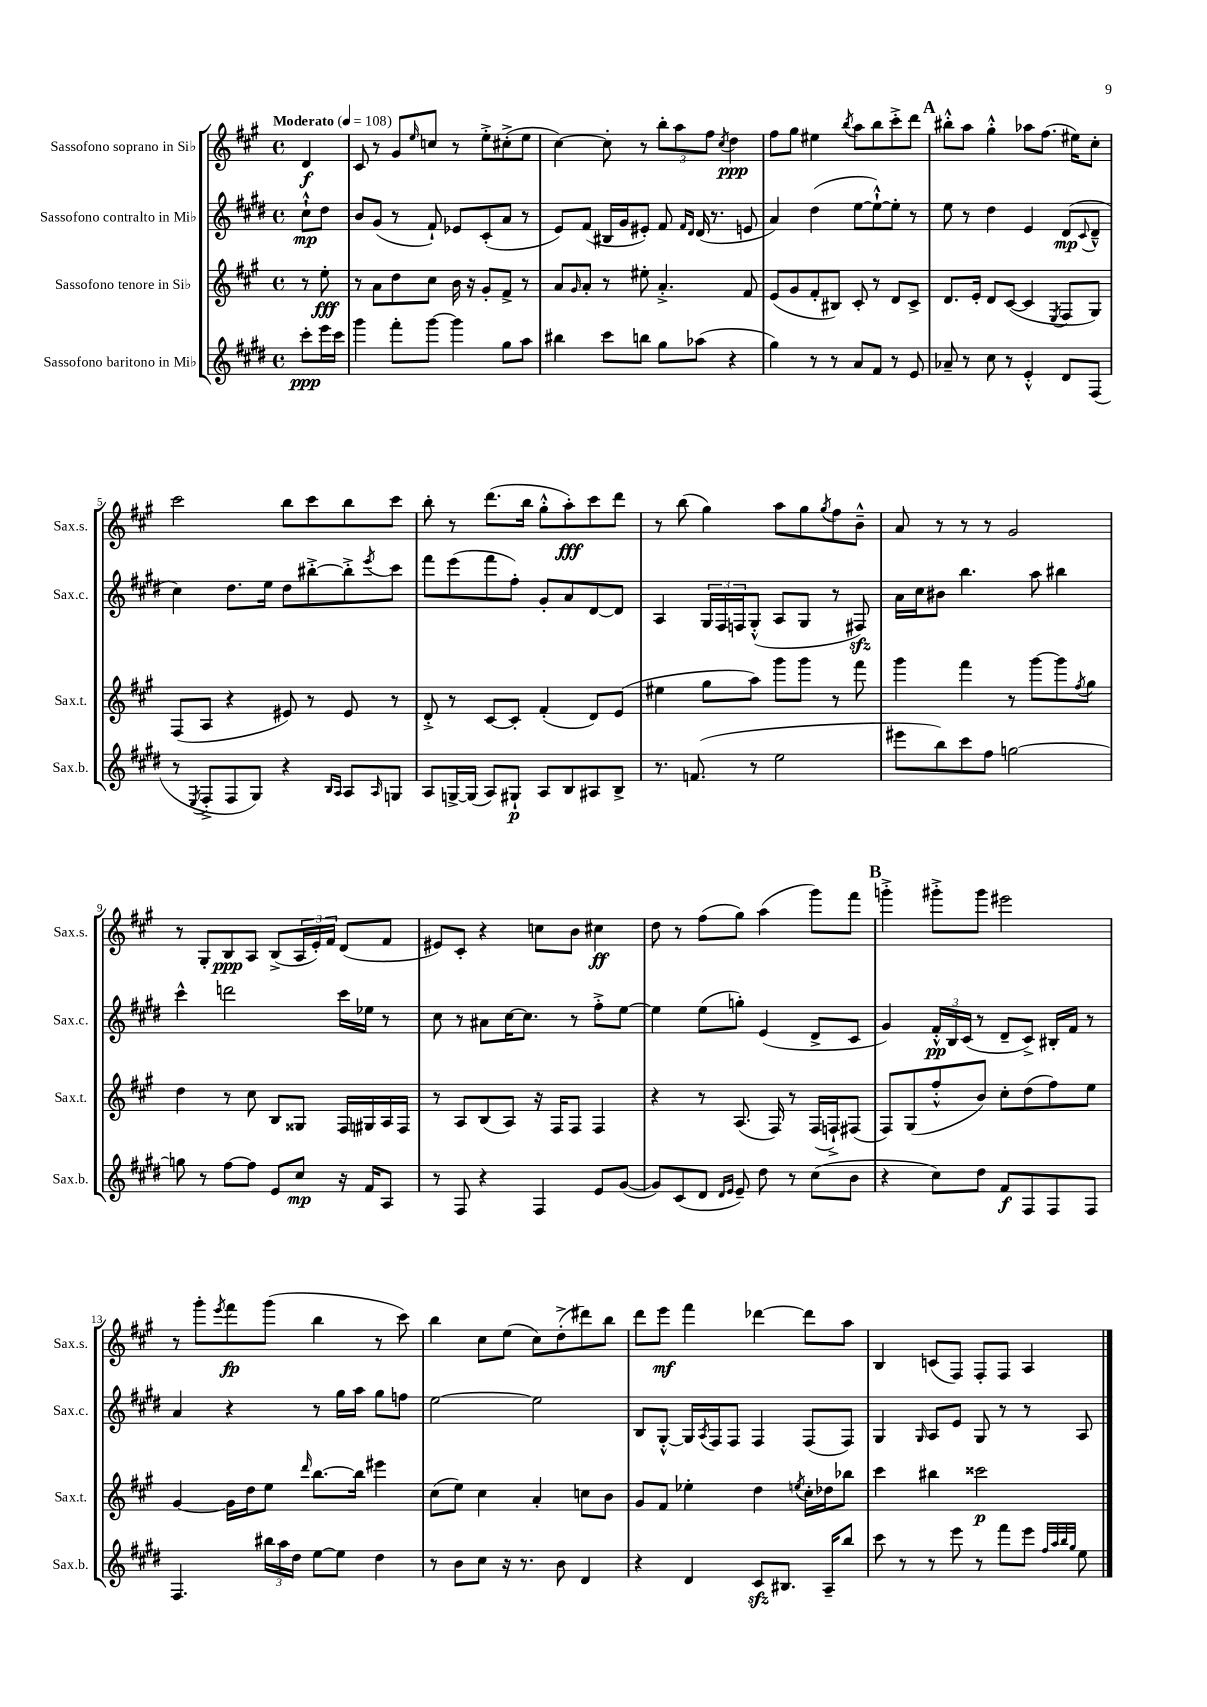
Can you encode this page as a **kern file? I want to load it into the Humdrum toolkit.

**kern	**kern	**kern	**kern
*staff4	*staff3	*staff2	*staff1
*clefG2	*clefG2	*clefG2	*clefG2
*k[f#c#g#d#]	*k[f#c#g#]	*k[f#c#g#d#]	*k[f#c#g#]
*M4/4	*M4/4	*M4/4	*M4/4
*met(c)	*met(c)	*met(c)	*met(c)
*MM108	*MM108	*MM108	*MM108
8ccc#'	8r	8cc#`^^	4d
16eee	8ee'	8dd#	.
16ccc#	.	.	.
=	=	=	=
4ggg#	8r	8b	8c#
.	8a	(8g#	8r
8fff#'	8dd	8r	8g#
.	.	.	16qqee
[8ggg#	8cc#	8f#`)	8cc
4ggg#]	16b	8e-	8r
.	16r	.	.
.	8g#'	(8c#'	8ee'^
8gg#	8f#^	8a	(8cc#'^
8aa	8r	8r	8ee
=	=	=	=
4bb#	8a	8e)	[4cc#)
.	16qqg#	.	.
.	8a'	(8f#	.
8ccc#	8r	16B#	8cc#']
.	.	16g#	.
8bb	8ee#'	8e#')	8r
8gg#	4.a'^	8f#	12bb'
.	.	.	12aa
.	.	16qqf#	.
.	.	16qqd#	.
(8aa-	.	(16d#	.
.	.	.	12ff#
.	.	8.r	.
.	.	.	8qcc#
4r	.	.	4dd
.	8f#	8e	.
=	=	=	=
4gg#)	(8e	4a)	8ff#
.	8g#	.	8gg#
8r	8f#'	(4dd#	4ee#
8r	8B#)	.	.
.	.	.	8qbb
8a	8c#'	[8ee	8aa
8f#	8r	8ee`^^_)	8bb
8r	8d	8ee']	8ccc#'^
8e	8c#^	8r	8ddd
=	=	=	=
8a-~	8.d	8ee	8bb#'^^
8r	.	8r	8aa
.	16e'	.	.
8cc#	8d	4dd#	4gg#'^^
8r	([8c#	.	.
4e'^^	4c#]	4e	8aa-
.	.	.	(8.ff#
.	8qE	.	.
8d#	8F#	(8d#	.
.	.	.	16ee#)
.	.	8qqc#	.
(8F#	8G#)	8d#~^^	8cc#'
=	=	=	=
8r	(8F#	4cc#)	2ccc#
8qE	.	.	.
8F#'^	8A	.	.
8F#	4r	8.dd#	.
8G#)	.	.	.
.	.	16ee	.
4r	8e#)	8dd#	8bb
.	8r	[8bb#'^	8ccc#
16qqB	.	.	.
16qqA	.	.	.
8A	8e#	8bb#'^]	8bb
16qqA	.	8qeee	.
8G	8r	8ccc#	8ccc#
=	=	=	=
8A	8d'^	8fff#	8bb'
[16G^	8r	(8eee	8r
(16G]	.	.	.
8A)	[8c#	8fff#	(8.ddd
8G#`	8c#']	8ff#')	.
.	.	.	16bb
8A	(4f#'	8g#'	8gg#'^^
8B	.	8a	8aa')
8A#	8d)	[8d#	8ccc#
8B^	(8e	8d#]	8ddd
=	=	=	=
8.r	4ee#	4A	8r
.	.	.	(8bb
(8.f	.	.	.
.	8gg#	24G#	4gg#)
.	.	24F#	.
.	.	24F	.
8r	8aa)	(8G#'^^	.
2ee	8ggg#	8A	8aa
.	8ggg#	8G#	8gg#
.	.	.	8qgg#
.	8r	8r	8ff#
.	8fff#	8F#)	8b~^^
=	=	=	=
8eee#	4ggg#	16a	8a
.	.	16cc#	.
8bb)	.	8b#	8r
8ccc#	4fff#	4.bb	8r
8ff#	.	.	8r
[2gg	8r	.	2g#
.	[8ggg#	8aa	.
.	8ggg#]	4bb#	.
.	8qff#	.	.
.	8gg#	.	.
=	=	=	=
8gg]	4dd	4ccc#^^	8r
8r	.	.	8G#'
[8ff#	8r	2ddd	8B
8ff#]	8cc#	.	8A
8e	8B	.	(8B^
8cc#	8G##	.	24A
.	.	.	24e')
.	.	.	24f#
16r	16F#	16ccc#	(8d
16f#	16G#	16ee-	.
8A	16A	8r	8f#
.	16F#	.	.
=	=	=	=
8r	8r	8cc#	8e#)
8F#	8A	8r	8c#'
4r	(8B	8a#	4r
.	8A)	[16cc#	.
.	.	8.cc#]	.
4F#	16r	.	8cc
.	16F#	.	.
.	8F#	8r	8b
8e	4F#	8ff#'^	4cc#
([8g#	.	[8ee	.
=	=	=	=
8g#])	4r	4ee]	8dd
(8c#	.	.	8r
8d#	8r	(8ee	(8ff#
16qqd#	.	.	.
16qqe	.	.	.
8e~)	(8.A	8gg')	8gg#)
8dd#	.	(4e	(4aa
.	16F#)	.	.
8r	8r	.	.
(8cc#	(16F#	8d#^	8ggg#)
.	16F`^)	.	.
8b	(8F#	8c#	8fff#
=	=	=	=
4r	8F#)	4g#)	4ggg'^
.	(8G#	.	.
8cc#)	8ff#'^^	24f#'^^	8ggg#'^
.	.	24B	.
.	.	(24c#	.
8dd#	8b)	8r	8ggg#
8f#	8cc#'	8d#~	2eee#
8F#	(8dd	8c#^)	.
8F#	8ff#)	16B#'	.
.	.	16f#	.
8F#	8ee	8r	.
=	=	=	=
4.F#	[4g#	4a	8r
.	.	.	8ggg#'
.	.	.	8qeee
.	16g#]	4r	8fff#
.	16dd	.	.
24bb#	8ee	.	(8ggg#
24aa	.	.	.
24dd#	.	.	.
.	16qqddd	.	.
[8ee	[8.bb	8r	4bb
8ee]	.	16gg#	.
.	16bb]	16aa	.
4dd#	4eee#	8gg#	8r
.	.	8ff	8ccc#)
=	=	=	=
8r	(8cc#	[2ee	4bb
8b	8ee)	.	.
8cc#	4cc#	.	8cc#
16r	.	.	(8ee
8.r	.	.	.
.	4a'	2ee]	8cc#)
8b	.	.	(8dd'^
4d#	8cc	.	8ddd#)
.	8b	.	8bb
=	=	=	=
4r	8g#	8B	8ddd
.	8f#	[8G#'^^	8eee
4d#	4ee-'	16G#]	4fff#
.	.	8qA	.
.	.	16F#	.
.	.	8F#	.
8c#	4dd	4F#	[4ddd-
8.B#	.	.	.
.	8qee	.	.
.	16cc#'	(8F#	8ddd-]
16A~	16dd-	.	.
8bb	8bb-	8F#)	8aa
=	=	=	=
8ccc#	4ccc#	4G#	4B
8r	.	.	.
.	.	16qqG#	.
8r	4bb#	8A	(8c
8eee	.	8e	8F#)
8r	2ccc##	8G#	8F#'
8fff#	.	8r	8F#
8eee	.	8r	4A
32qqff#	.	.	.
32qqaa	.	.	.
32qqbb	.	.	.
32qqgg#	.	.	.
8ee	.	8A	.
==	==	==	==
*-	*-	*-	*-
